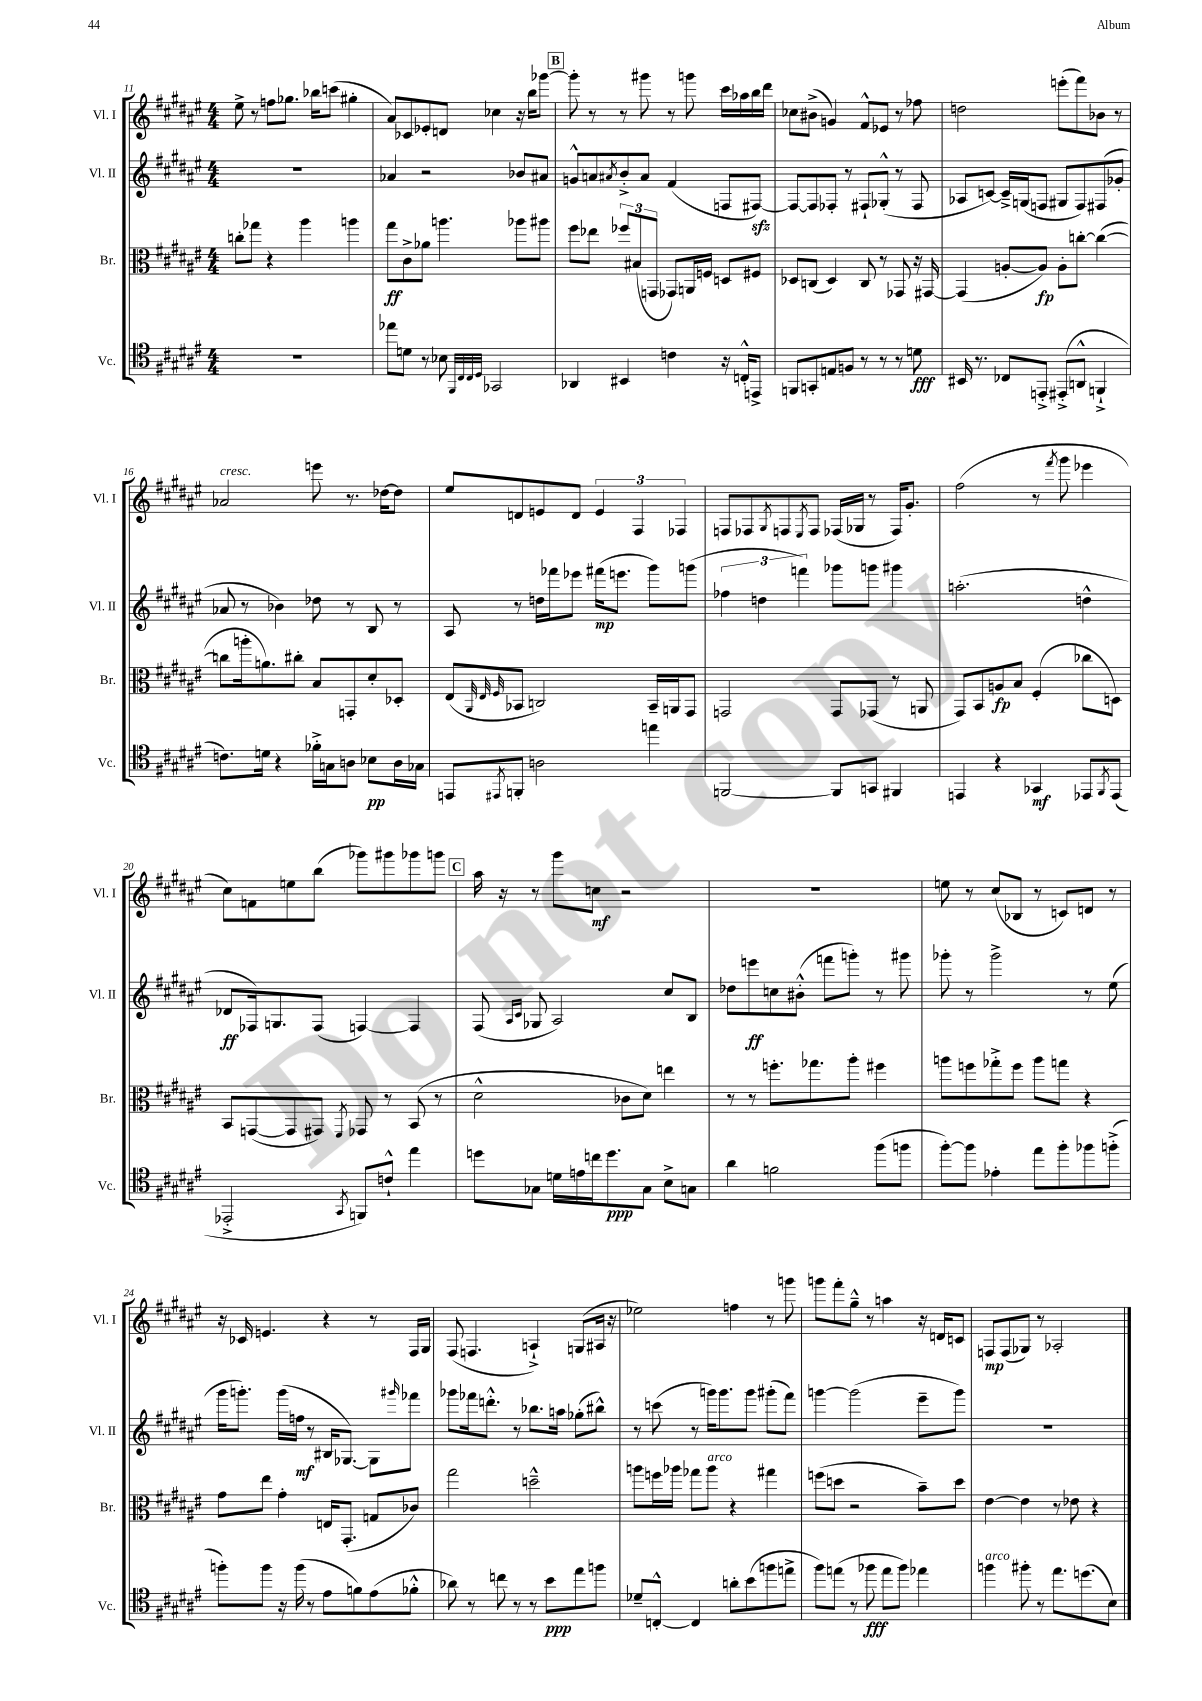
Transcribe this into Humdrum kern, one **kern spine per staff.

**kern	**kern	**kern	**kern
*staff4	*staff3	*staff2	*staff1
*clefC4	*clefC3	*clefG2	*clefG2
*k[f#c#g#d#a#e#]	*k[f#c#g#d#a#e#]	*k[f#c#g#d#a#e#]	*k[f#c#g#d#a#e#]
*M4/4	*M4/4	*M4/4	*M4/4
1r	8cc'\L	1r	8ee#^\
.	8gg-\J	.	8r
.	4r	.	8ff\L
.	.	.	8.gg-\J
.	4aa#\	.	.
.	.	.	16bb-\LK
.	.	.	(8ccc\J
.	4aa\	.	4gg#'\
=	=	=	=
8ee-\L	8gg#\L	4a-/	8a#/L)
8d\J	8c#^\	.	8c-/
8r	8a-\J	2r	8e-'/
8B-\	4.aa\	.	8d/J
32qqFF#/LLL	.	.	.
32qqC#/	.	.	.
32qqC#/	.	.	.
32qqD#/JJJ	.	.	.
2GG-/	.	.	4cc-\
.	8aa-\L	8b-/L	16r
.	.	.	16bb\LK
.	8aa#\J	8a#/J	[8ggg-\J
=	=	=	=
4AA-/	8ff#\L	8g^^/L	8ggg-'\]
.	8ee-\J	8a/	8r
.	.	8qa#/	.
4BB#/	12ff-/L	8b'^/	8r
.	(12B#/	.	.
.	.	8a#/J	8ggg#\
.	12GG/J	.	.
4c\	8GG-/L)	(4f#/	8r
.	16AA/L	.	8ggg\
.	16F/JJ	.	.
16r	8D/L	8F/L	16ccc#\LL
16C'^^/LK	.	.	16aa-\
8EE^/J	8F#/J	[8F#/J)	16bb\
.	.	.	16ddd#\JJ
=	=	=	=
8FF/L	8D-/L	8F#/_L	8cc-\L
8GG'/	(8C/J	8F#/]	(8b#^\J
8E/	4D-/)	8F-'/J	4g/)
8F/J	.	8r	.
8r	8C/	8F#`/L	8f#^^/L
8r	8r	(8G-'^^/J	8e-/J
8r	8GG-/	8r	8r
8d\	16r	8F#/	8ff-\
.	[16GG#/	.	.
=	=	=	=
16BB#/	(4GG#/]	8A-/L	2dd\
8.r	.	.	.
.	.	[8c/J)	.
8C-/L	[8A'/L	16c~^/]LL	.
.	.	(16G/J	.
8EE'^/J	8A/]J)	8F/J	.
(8EE#'^/L	8A'\L	8G#/L	(8eee'\L
8AA^^/J	[8cc'\J	8F/)	8fff#\)
4FF`^/	(4cc\_	(8F#/	8b-\J
.	.	8g-'/J	8r
=	=	=	=
8.c\L)	8cc\]L	8a-/	2a-/
.	16aa'\k	8r	.
16d\Jk	8.a\)	.	.
4r	.	4b-\)	.
.	8cc#'\J	.	.
16f-'^\LL	8B/L	8dd-\	8eee\
16G\J	.	.	.
8A\J	8GG'/	8r	8.r
8B-\L	8d#'/	8B/	.
.	.	.	[16dd-\LK
16A\L	8D-'/J	8r	8dd-\]J
16G-\JJ	.	.	.
=	=	=	=
8EE/L	(8E#/L	8A#/	8ee#/L
.	32qqAA#/	.	.
.	32qqE#/	.	.
8qEE#/	32qqF#/	.	.
8FF'/J	8BB-/J	8r	8d/
2A\	2C/)	16dd\LL	8e/
.	.	16fff-\J	.
.	.	8eee-\J	8d/J
.	.	(16fff#\LK	6e/
.	.	8.eee\J	.
.	.	.	6F#/
4ee\	16BB-~/LL	8ggg#\L)	.
.	16AA/J	.	.
.	.	.	6F-/
.	8GG#/J	(8ggg\J	.
=	=	=	=
[2FF/	2GG/	6ff-\	8F/L
.	.	.	8F-/
.	.	6dd\	.
.	.	.	8qG#/
.	.	.	8F/
.	.	6fff\)	.
.	.	.	8qE#/
.	.	.	8F/J
8FF/]L	8GG/L	8ggg-\L	(16F-/LL
.	.	.	16G-/JJ
8GG/J	(8GG-/J	8ggg\J	8r
4FF#/	8r	4ggg#\	16F-/LK)
.	.	.	8.g#'/J
.	8AA/	.	.
=	=	=	=
4EE/	8GG#/L)	(2.aa'\	(2ff#\
.	8BB/	.	.
4r	8A/	.	.
.	8B/J	.	.
4GG-/	(4F#'/	.	8r
.	.	.	8qfff#/
.	.	.	8ggg#\
8EE-/L	8cc-\L	4dd^^\	4eee-\
8qFF#/	.	.	.
(8EE-/J	8D\J)	.	.
=	=	=	=
2EE-'^/	8BB/L	8d-/L	8cc#\L)
.	([8GG/	16F-/k)	8f\
.	.	8.G/	.
.	8GG/]	.	8ee\
.	8GG#/J)	(8F-/J	(8bb\J
8qGG#/	8qFF#/	.	.
8FF/L)	8GG-/	[4F/)	8ggg-\L)
8c`^^/J	8r	.	8ggg#\
4ee#\	(8BB/	4F/]	8ggg-\
.	8r	.	8ggg\J
=	=	=	=
8dd\L	2d#^^\	(8F#/	16aa#\
.	.	.	16r
.	.	16qqA#/LL	.
.	.	16qqc#/JJ	.
8G-\J	.	8G-/	8r
16d\LL	.	2A#/)	8ggg#\L
16e\	.	.	.
16cc\J	.	.	8cc\J
8.dd\	.	.	.
.	8c-\L	.	2r
8G-\J	8d#\J)	.	.
8B^\L	4ee\	8cc#/L	.
8G\J	.	8B/J	.
=	=	=	=
4a#\	8r	8dd-\L	1r
.	8r	8eee\	.
2f\	8.ff'\L	8cc\	.
.	.	(8b#'^^\J	.
.	8.gg-\	.	.
.	.	8fff\L	.
.	8aa#'\J	8ggg'\J)	.
(8ff#\L	4ff#\	8r	.
8ff\J	.	8ggg#\	.
=	=	=	=
[8ff#'\L)	8aa\L	8ggg-'\	8ee\
8ff#\]J	8ff\	8r	8r
4e-'\	8gg-'^\	2ggg-^\	(8cc#/L
.	8ff\J	.	8B-/J
8ee#\L	8aa\L	.	8r
8ff#'\	8gg\J	.	8c/L)
8ff-\	4r	8r	8d/J
(8ff'^\J	.	(8ee#\	8r
=	=	=	=
8ff'\L)	8g#\L	16ggg#\LK	16r
.	.	8.ggg'\J)	16c-/
8ff\J	8ee#\J	.	4.e/
16r	4g#'\	(16ggg\LL	.
(16ff\	.	16ff\JJ	.
8r	.	8r	.
8e#\L	16E/LK	16B#/LK	4r
.	(8.GG#'/J	[8.G-/J)	.
8f\)	.	.	.
(8e#\	8G/L	8G-\]L	8r
.	.	16qqggg#/	.
8f-'^^\J	8c-/J)	8fff-\J	16F#/LL
.	.	.	16G#/JJ
=	=	=	=
8a-\)	2gg#\	8ggg-\L	(8F#/
8r	.	16fff-\k	4.F/
.	.	8.ddd'^^\J	.
8cc\	.	.	.
8r	.	8r	.
8r	2dd~^^\	8.bb-\L	4A`^/)
8b\L	.	.	.
.	.	16aa\Jk	.
8ee#\	.	(8gg-'\L	(8G/L
8ff\J	.	8bb#^^\J)	16A#/Jk
.	.	.	16r
=	=	=	=
8d-~/L	8aa\L	8r	2ee-\)
[8C'^^/J	16ff\L	(8ccc\	.
.	16aa-\JJ	.	.
4C/]	8gg-\L	8r	.
.	8aa-\J	16ggg\LK)	.
.	.	8.ggg\	.
8a'\L	4r	.	4ff\
(8b\	.	8ggg\J	.
8ff\	4gg#\	(8ggg#'\L	8r
8ee^\J	.	8fff#\J)	8ggg\
=	=	=	=
8ff#\L)	(8ff\L	[4ggg\	8ggg\L
(8ee\J	8dd\J	.	8fff#'\
8r	2r	(2ggg\]	8gg#~^^\J
8ff-\	.	.	8r
8ee\L	.	.	4aa\
8ff-\J)	.	.	.
4ee-\	8b~\L)	8eee#~\L	16r
.	.	.	16d/LK
.	8dd\J	8ggg\J)	8c/J
=	=	=	=
4ff\	[4e#\	1r	8F/L
.	.	.	(8F/
8ff#'\	4e#\]	.	8G-/J)
8r	.	.	8r
8.ee#\L	8r	.	2A-'/
.	8e-\	.	.
(8.dd\	.	.	.
.	4r	.	.
8B\J)	.	.	.
==	==	==	==
*-	*-	*-	*-
